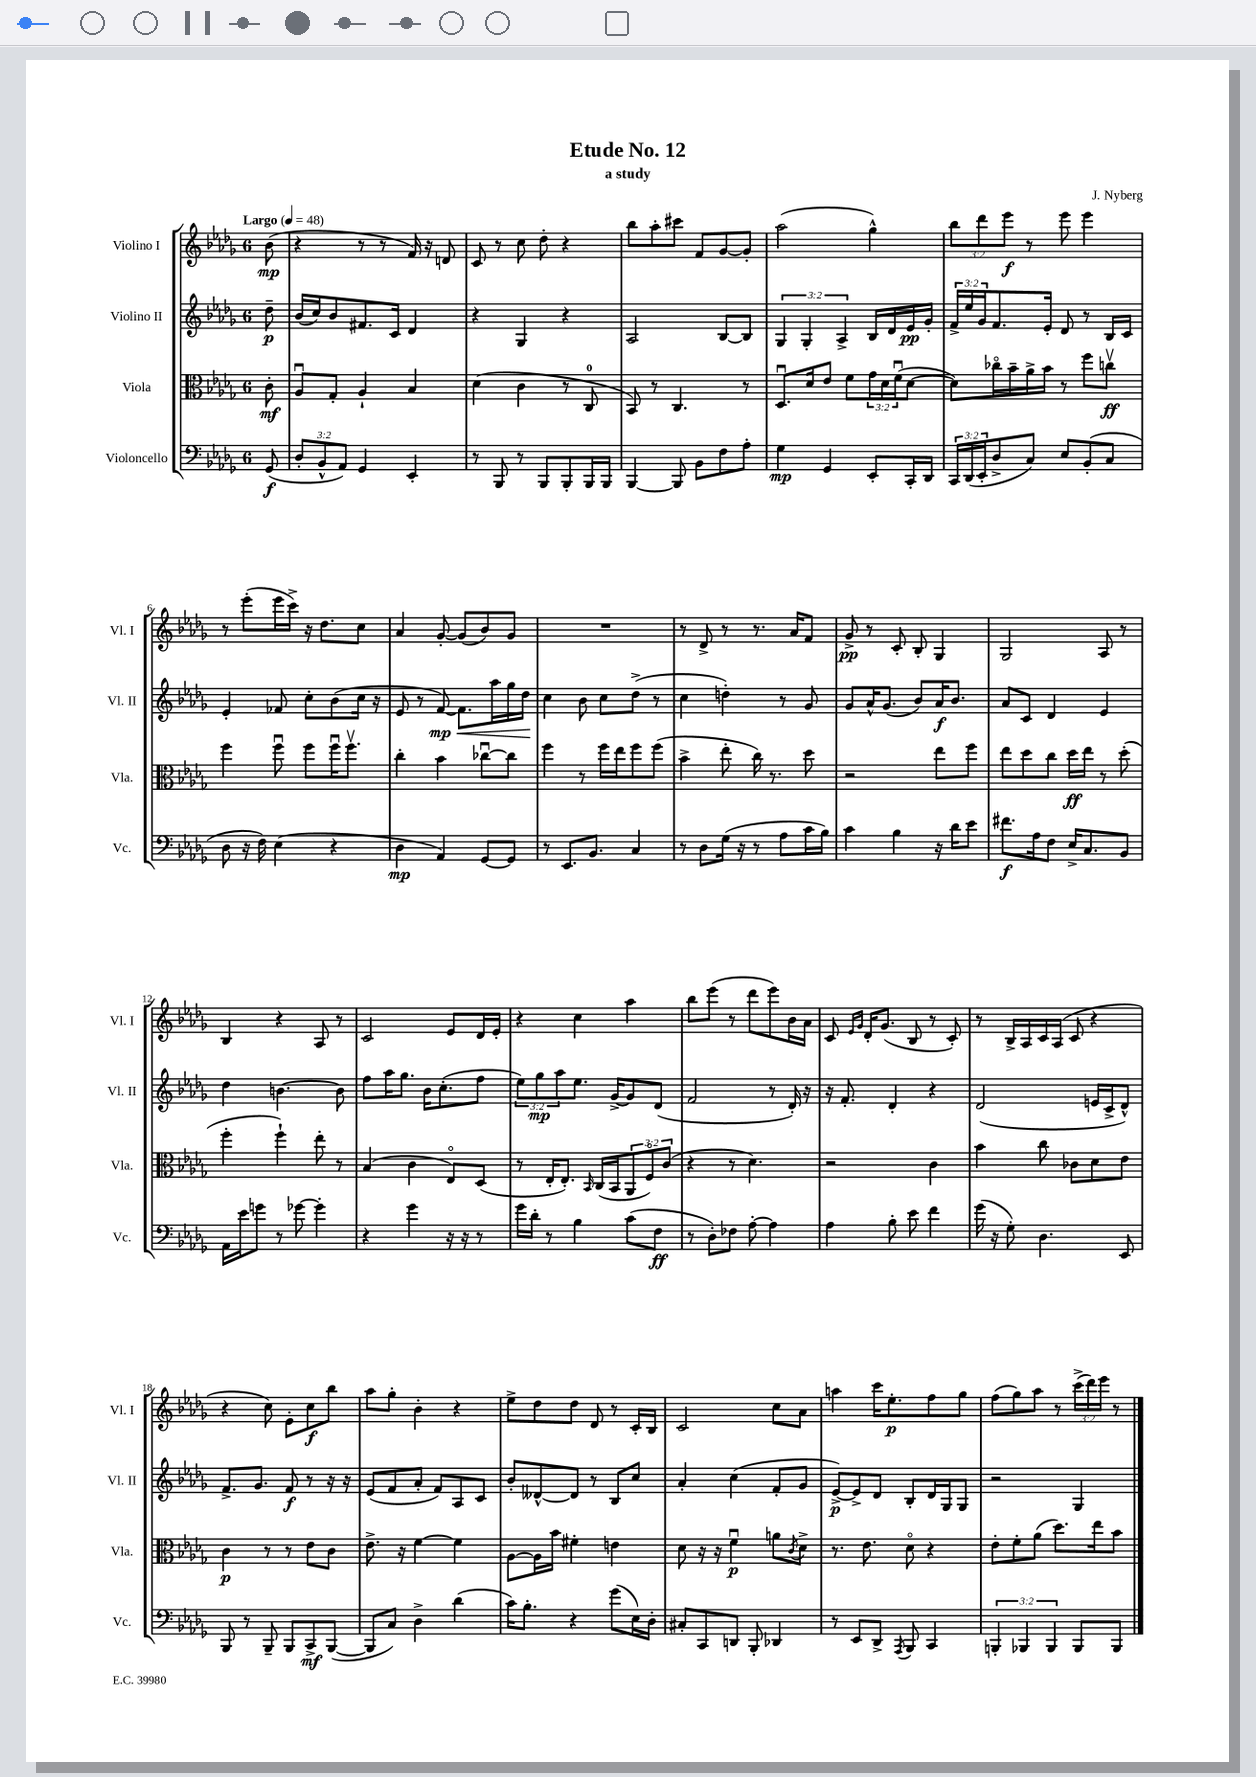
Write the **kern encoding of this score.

**kern	**dynam	**kern	**dynam	**kern	**dynam	**kern	**dynam
*part4	*part4	*part3	*part3	*part2	*part2	*part1	*part1
*staff4	*staff4	*staff3	*staff3	*staff2	*staff2	*staff1	*staff1
*I"Violoncello	*	*I"Viola	*	*I"Violino II	*	*I"Violino I	*
*I'Vc.	*	*I'Vla.	*	*I'Vl. II	*	*I'Vl. I	*
*clefF4	*	*clefC3	*	*clefG2	*	*clefG2	*
*k[b-e-a-d-g-]	*	*k[b-e-a-d-g-]	*	*k[b-e-a-d-g-]	*	*k[b-e-a-d-g-]	*
*M6/8	*	*M6/8	*	*M6/8	*	*M6/8	*
*MM48	*	*MM48	*	*MM48	*	*MM48	*
=	=	=	=	=	=	=	=
!	!	!	!	!	!	!LO:TX:a:B:t=Largo	!
(8GG-/	f	8c'\	mf	8dd-~\	p	(8b-\	mp
=1	=1	=1	=1	=1	=1	=1	=1
12D-'/L	.	8A-u/L	.	(16b-/LL	.	4r	.
.	.	.	.	16cc/J)	.	.	.
12BB-^^/	.	.	.	.	.	.	.
.	.	8G-'/J	.	8b-/	.	.	.
12AA-/J)	.	.	.	.	.	.	.
4GG-/	.	4A-`/	.	8.f#X/	.	8r	.
.	.	.	.	.	.	8r	.
.	.	.	.	16c/Jk	.	.	.
4EE-'/	.	4B-/	.	4d-/	.	16f/)	.
.	.	.	.	.	.	16r	.
.	.	.	.	.	.	8dn/	.
=2	=2	=2	=2	=2	=2	=2	=2
8r	.	(4d-\	.	4r	.	8c/	.
8BBB-/	.	.	.	.	.	8r	.
8r	.	4c\	.	4G-/	.	8cc\	.
8BBB-/L	.	.	.	.	.	8dd-'\	.
8BBB-'/	.	8r	.	4r	.	4r	.
16BBB-/L	.	8C/	.	.	.	.	.
16BBB-/JJ	.	.	.	.	.	.	.
=3	=3	=3	=3	=3	=3	=3	=3
[4BBB-/	.	8BB-/)	.	2A-/	.	8bb-\L	.
.	.	8r	.	.	.	8aa-'\	.
8BBB-/]	.	4.C/	.	.	.	8ccc#X\J	.
8BB-\L	.	.	.	.	.	8f/L	.
8F\	.	.	.	[8B-/L	.	[8g-/	.
8A-'\J	.	8r	.	8B-/J]	.	8g-'/J]	.
=4	=4	=4	=4	=4	=4	=4	=4
4G-\	mp	8.D-u/L	.	6G-/	.	(2aa-\	.
.	.	.	.	6G-'/	.	.	.
.	.	16d-/k	.	.	.	.	.
4GG-/	.	8e-/J	.	.	.	.	.
.	.	.	.	6A-^/	.	.	.
.	.	8f\L	.	.	.	.	.
8EE-'/L	.	24g-\L	.	16B-/LL	.	4gg-^^\)	.
.	.	24d-\	.	.	.	.	.
.	.	.	.	16d-/	.	.	.
.	.	(24fu\J	.	.	.	.	.
16CC'/L	.	[8d-\J	.	16e-/	pp	.	.
16DD-/JJ	.	.	.	16g-'/JJ	.	.	.
=5	=5	=5	=5	=5	=5	=5	=5
24CC/LL	.	8d-\L])	.	24f^/LL	.	12bb-\L	.
(24DD-/	.	.	.	24ee-/	.	.	.
24EE-'/J	.	.	.	24g-/J	.	12ddd-\	.
8D-^/	.	16cc-X\L	.	8.f/	.	.	.
.	.	.	.	.	.	12eee-\J	f
.	.	16b-~\	.	.	.	.	.
8C/J)	.	16a-^\	.	.	.	8r	.
.	.	16b-\JJ	.	16e-'/Jk	.	.	.
8E-/L	.	8r	.	8d-/	.	8eee-\	.
(8BB-'/	.	8ff\L	.	8r	.	4eee-\	.
8C/J	.	8ccnv\J	ff	16B-/LL	.	.	.
.	.	.	.	16c/JJ	.	.	.
!!LO:LB:g=z
=6	=6	=6	=6	=6	=6	=6	=6
8D-\	.	4ff\	.	4e-'/	.	8r	.
16r	.	.	.	.	.	(8eee-'\L	.
16F\)	.	.	.	.	.	.	.
(4E-\	.	8ffu\	.	8f-X/	.	16eee-\L	.
.	.	.	.	.	.	16ccc^\JJ)	.
.	.	8ff\L	.	8cc'\L	.	16r	.
.	.	.	.	.	.	8.dd-\L	.
4r	.	16ffu\K	.	(8b-\	.	.	.
.	.	8.ffv\J	.	.	.	.	.
.	.	.	.	16cc\Jk	.	8cc\J	.
.	.	.	.	16r	.	.	.
=7	=7	=7	=7	=7	=7	=7	=7
4D-\	mp	4cc'\	.	8e-/	.	4a-/	.
.	.	.	.	8r	.	.	.
!	!	!	!	!	!LO:HP:b	!	!
4AA-/)	.	4b-\	.	[8f/)	< mp	[8g-'/	.
.	.	.	.	8.f\L]	.	(8g-/L]	.
[8GG-/L	.	[8cc-Xu\L	.	.	.	8b-/)	.
.	.	.	.	16aa-\L	.	.	.
8GG-/J]	.	8cc-\J]	.	16gg-\	.	8g-/J	.
.	.	.	.	16dd-\JJ	.	.	.
.	.	.	.	.	[	.	.
=8	=8	=8	=8	=8	=8	=8	=8
8r	.	4ff\	.	4cc\	.	2.r	.
8.EE-/L	.	.	.	.	.	.	.
.	.	8r	.	8b-\	.	.	.
8.BB-/J	.	.	.	.	.	.	.
.	.	16ff\LL	.	8cc\L	.	.	.
.	.	16ee-\J	.	.	.	.	.
4C/	.	8ff\	.	(8dd-^\J	.	.	.
.	.	(8ff\J	.	8r	.	.	.
=9	=9	=9	=9	=9	=9	=9	=9
8r	.	4b-^\	.	4cc\	.	8r	.
8D-\L	.	.	.	.	.	8d-^/	.
(16G-\Jk	.	8ee-'\	.	4ddn'\)	.	8r	.
16r	.	.	.	.	.	.	.
8r	.	16cc\)	.	.	.	8.r	.
.	.	8.r	.	.	.	.	.
8A-\L	.	.	.	8r	.	.	.
.	.	.	.	.	.	16a-/KL	.
16c\L	.	8dd-\	.	8g-/	.	8f/J	.
16B-\JJ)	.	.	.	.	.	.	.
=10	=10	=10	=10	=10	=10	=10	=10
4c\	.	2r	.	8g-/L	.	8g-^/	pp
.	.	.	.	16a-^^/K	.	8r	.
.	.	.	.	(8.g-/J	.	.	.
4B-\	.	.	.	.	.	8c'/	.
.	.	.	.	8b-/L)	.	8B-'/	.
16r	.	8ee-\L	.	16a-/K	f	4G-/	.
16d-\KL	.	.	.	8.b-/J	.	.	.
8e-\J	.	8ff\J	.	.	.	.	.
=11	=11	=11	=11	=11	=11	=11	=11
8.f#X\L	f	8ee-\L	.	8a-/L	.	2G-/	.
.	.	8dd-\	.	8c/J	.	.	.
16A-\k	.	.	.	.	.	.	.
8F\J	.	8cc\J	.	4d-/	.	.	.
16E-^/KL	.	16dd-\LL	ff	.	.	.	.
8.C/	.	16ee-\JJ	.	.	.	.	.
.	.	8r	.	4e-/	.	8A-/	.
8BB-/J	.	(8dd-'\	.	.	.	8r	.
!!LO:LB:g=z
=12	=12	=12	=12	=12	=12	=12	=12
16AA-\LL	.	4ff'\	.	4dd-\	.	4B-/	.
16e-\J	.	.	.	.	.	.	.
8gn\J	.	.	.	.	.	.	.
8r	.	4ff`\)	.	[4.bn\	.	4r	.
[8g-X\	.	.	.	.	.	.	.
4g-'\]	.	8ee-'\	.	.	.	8A-/	.
.	.	8r	.	8b\]	.	8r	.
=13	=13	=13	=13	=13	=13	=13	=13
4r	.	(4B-/	.	8ff\L	.	2c/	.
.	.	.	.	16aa-\K	.	.	.
.	.	.	.	8.gg-\J	.	.	.
4g-\	.	4c\	.	.	.	.	.
.	.	.	.	16b-\KL	.	.	.
.	.	.	.	(8.cc'\	.	.	.
16r	.	8E-/L)	.	.	.	8e-/L	.
16r	.	.	.	.	.	.	.
8r	.	(8D-/J	.	8ff\J	.	16d-/L	.
.	.	.	.	.	.	16e-'/JJ	.
=14	=14	=14	=14	=14	=14	=14	=14
16g-\LL	.	8r	.	12ee-\L)	.	4r	.
16d-'\JJ	.	.	.	.	.	.	.
.	.	.	.	12gg-\	mp	.	.
8r	.	16E-'/KL	.	.	.	.	.
.	.	.	.	12aa-\	.	.	.
.	.	8.E-'/J)	.	.	.	.	.
4B-\	.	.	.	8.ee-\J	.	4cc\	.
.	.	16qqBB-/	.	.	.	.	.
.	.	(16C/LL	.	.	.	.	.
.	.	16BB-/J	.	[16g-^/KL	.	.	.
(8c\L	.	12AA-/	.	8g-/]	.	4aa-\	.
.	.	12F/)	.	.	.	.	.
8F\J	ff	.	.	(8d-/J	.	.	.
.	.	(12c/J	.	.	.	.	.
=15	=15	=15	=15	=15	=15	=15	=15
8r	.	4r	.	2f/	.	8bb-\L	.
8D-'\L)	.	.	.	.	.	(8eee-\J	.
8F-X\J	.	8r	.	.	.	8r	.
[8A-'\	.	4.d-\)	.	.	.	8ddd-\L	.
4A-\]	.	.	.	8r	.	8eee-\)	.
.	.	.	.	16d-'/)	.	16b-\L	.
.	.	.	.	16r	.	16a-\JJ	.
=16	=16	=16	=16	=16	=16	=16	=16
4A-\	.	2r	.	16r	.	8c/	.
.	.	.	.	8.f'/	.	.	.
.	.	.	.	.	.	16qqe-/LL	.
.	.	.	.	.	.	16qqg-/JJ	.
.	.	.	.	.	.	16d-'/KL	.
.	.	.	.	.	.	(8.g-/J	.
8B-'\	.	.	.	4d-'/	.	.	.
8e-\	.	.	.	.	.	8B-/	.
4f\	.	4c\	.	4r	.	8r	.
.	.	.	.	.	.	8c'/)	.
=17	=17	=17	=17	=17	=17	=17	=17
(16g-\	.	4b-\	.	(2d-/	.	8r	.
16r	.	.	.	.	.	.	.
8G-'\)	.	.	.	.	.	16B-^/LL	.
.	.	.	.	.	.	16A-/	.
4.D-\	.	8cc\	.	.	.	16c/	.
.	.	.	.	.	.	(16A-/JJ	.
.	.	8c-X\L	.	.	.	8c/	.
.	.	8d-\	.	16en/LL	.	4r	.
.	.	.	.	16c^/J	.	.	.
8EE-/	.	8e-\J	.	8d-^^/J)	.	.	.
!!LO:LB:g=z
=18	=18	=18	=18	=18	=18	=18	=18
8BBB-/	.	4c\	p	8.f^/L	.	4r	.
8r	.	.	.	.	.	.	.
.	.	.	.	8.g-/J	.	.	.
8BBB-~/	.	8r	.	.	.	8cc\)	.
8BBB-/L	.	8r	.	8f/	f	8e-'\L	.
8CC^/	mf	8e-\L	.	8r	.	8cc\	f
([8BBB-/J	.	8c\J	.	16r	.	8bb-\J	.
.	.	.	.	16r	.	.	.
=19	=19	=19	=19	=19	=19	=19	=19
8BBB-/L]	.	8.e-^\	.	(8e-/L	.	8aa-\L	.
8C/J)	.	.	.	8f/	.	8gg-'\J	.
.	.	16r	.	.	.	.	.
4D-^\	.	[4f\	.	8a-'/J	.	4b-'\	.
.	.	.	.	8f/L)	.	.	.
(4d-\	.	4f\]	.	8A-/	.	4r	.
.	.	.	.	8c/J	.	.	.
=20	=20	=20	=20	=20	=20	=20	=20
16c\KL)	.	[8A-\L	.	8b-'/L	.	8ee-^\L	.
8.B-'\J	.	.	.	.	.	.	.
.	.	16A-\L]	.	[8d--X^^/	.	8dd-\	.
.	.	16b-\JJ	.	.	.	.	.
4r	.	4f#X'\	.	8d--/J]	.	8dd-\J	.
.	.	.	.	8r	.	8d-/	.
(8g-\L	.	4en\	.	8B-/L	.	8r	.
16E-\L)	.	.	.	8cc/J	.	16c'/LL	.
16D-'\JJ	.	.	.	.	.	16B-/JJ	.
=21	=21	=21	=21	=21	=21	=21	=21
8C#X'/L	.	8d-\	.	4a-'/	.	2c/	.
8CC/	.	16r	.	.	.	.	.
.	.	16r	.	.	.	.	.
8DDn/J	.	4fu\	p	(4cc\	.	.	.
8BBB-'/	.	.	.	.	.	.	.
4DD-X/	.	8an\L	.	8f'/L	.	8cc\L	.
.	.	8qc/	.	.	.	.	.
.	.	8d-^\J	.	8g-/J	.	8a-\J	.
=22	=22	=22	=22	=22	=22	=22	=22
8r	.	8.r	.	[8e-^/L)	p	4aan\	.
8EE-/L	.	.	.	8e-^/]	.	.	.
.	.	8.e-\	.	.	.	.	.
8DD-^/J	.	.	.	8d-/J	.	16ccc\KL	.
.	.	.	.	.	.	8.ee-'\	p
8qAAA-/	.	.	.	.	.	.	.
8BBB-/	.	8d-\	.	8B-'/L	.	.	.
4CC/	.	4r	.	16d-/L	.	8ff\	.
.	.	.	.	16G-/J	.	.	.
.	.	.	.	8G-/J	.	8gg-\J	.
=23	=23	=23	=23	=23	=23	=23	=23
6BBBn'/	.	8e-'\L	.	2r	.	(8ff\L	.
.	.	8f'\	.	.	.	8gg-\)	.
6BBB-X/	.	.	.	.	.	.	.
.	.	(8a-\J	.	.	.	8aa-\J	.
6BBB-/	.	.	.	.	.	.	.
.	.	8.dd-\L)	.	.	.	8r	.
8BBB-/L	.	.	.	4G-/	.	(24ccc^\LL	.
.	.	.	.	.	.	24ddd-\)	.
.	.	16ee-\k	.	.	.	.	.
.	.	.	.	.	.	24eee-\JJ	.
8BBB-/J	.	8b-\J	.	.	.	8r	.
==	==	==	==	==	==	==	==
*-	*-	*-	*-	*-	*-	*-	*-
